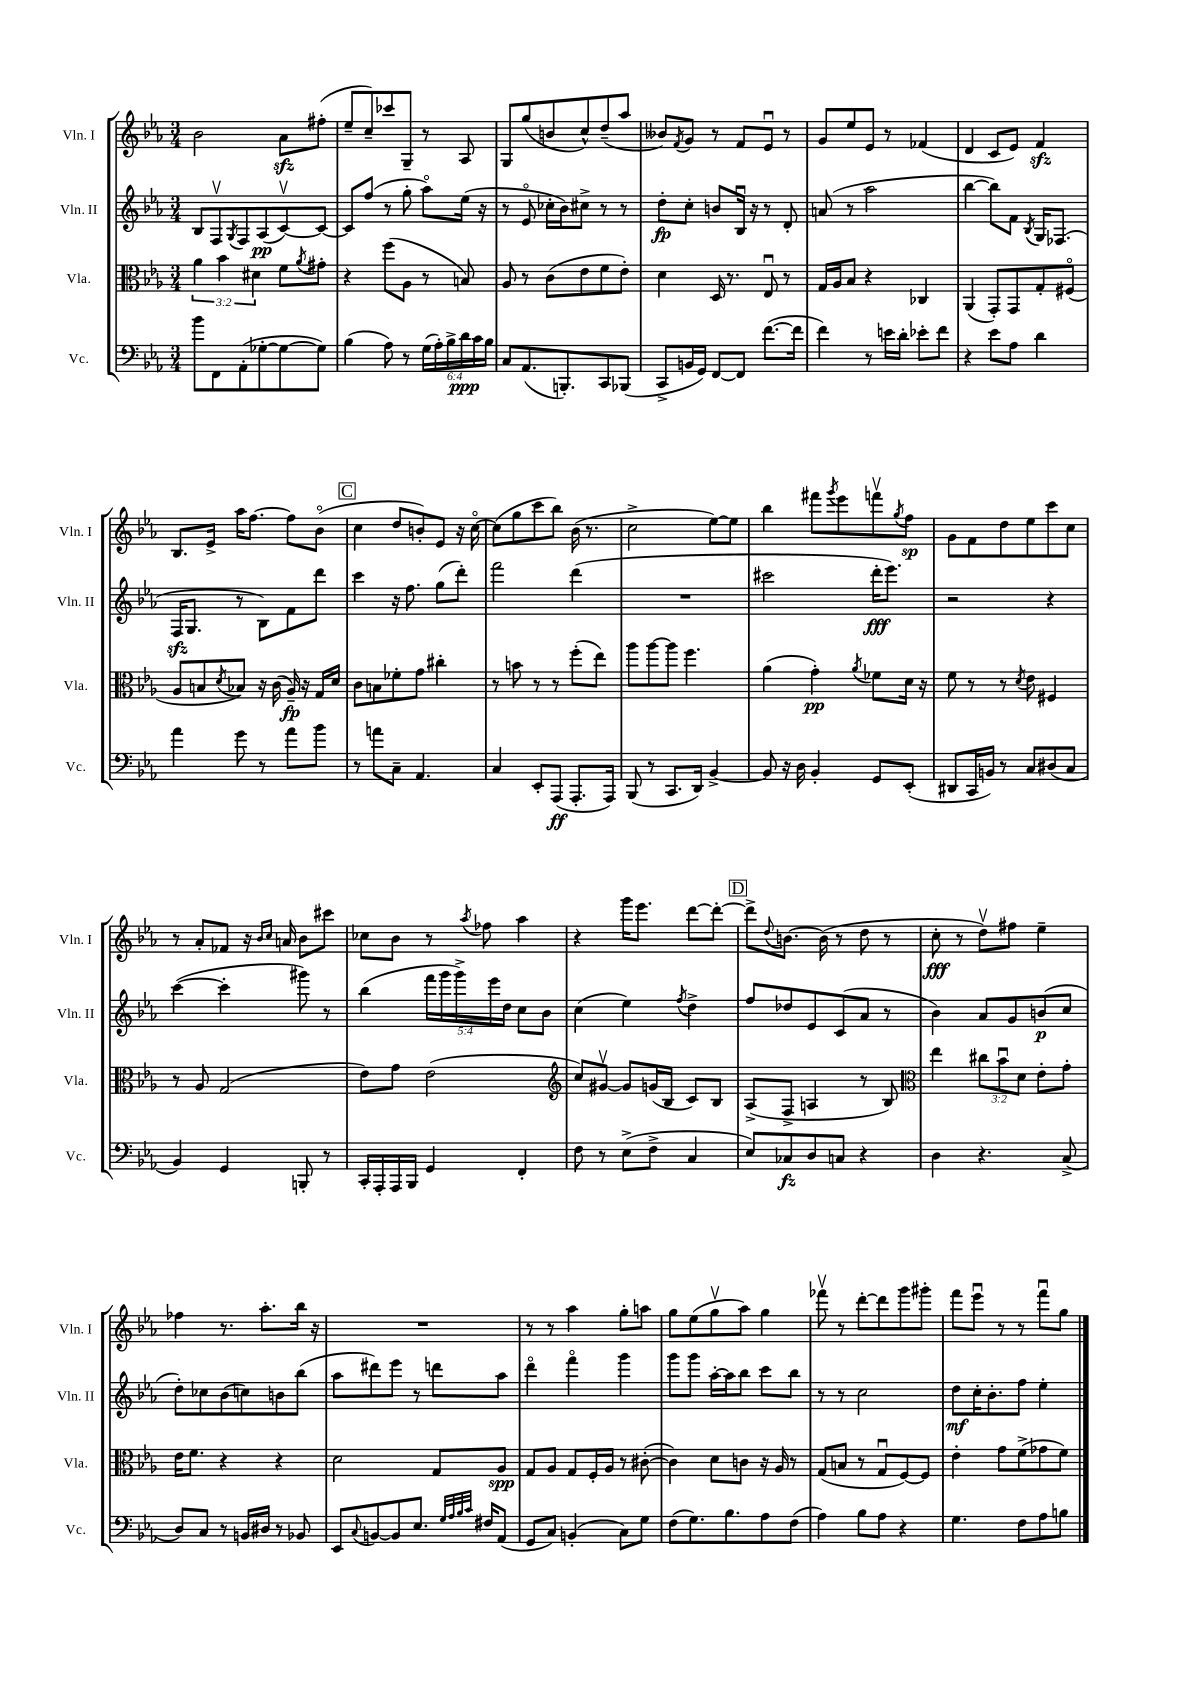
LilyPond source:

<<
\new StaffGroup <<
\new Staff = "s0" \with { instrumentName = "Vln. I" shortInstrumentName = "Vln. I" } {
    \clef treble \key ees \major \numericTimeSignature \time 3/4
    bes'2 aes'8\sfz fis''8-.( |
    ees''8-- c''8--) ces'''8 g8-- r8 aes8 |
    g8 g''8( b'8 c''8-^) d''8--( aes''8 |
    beses'8) \acciaccatura { f'8 } g'8 r8 f'8 ees'8\downbow r8 |
    g'8 ees''8 ees'8 r8 fes'4( |
    d'4 c'8 ees'8) f'4\sfz |
    bes8. ees'16-> aes''16 f''8.~ f''8 bes'8\flageolet( |
    \mark \markup { \box "C" } c''4 d''8 b'8-.) ees'8 r16 c''16~\flageolet |
    c''8( g''8 c'''8 bes''8) bes'16( r8. |
    c''2-> ees''8~) ees''8 |
    bes''4 fis'''8 \acciaccatura { g'''8 } ees'''8 f'''8\upbow \acciaccatura { g''8 } f''8\sp |
    g'8 f'8 d''8 ees''8 c'''8 c''8 |
    r8 aes'8-. fes'8 r16 \grace { bes'16 c''16 } a'16 bes'8 cis'''8 |
    ces''8 bes'8 r8 \acciaccatura { aes''8 } fes''8 aes''4 |
    r4 g'''16 ees'''8. d'''8~ d'''8~-. |
    \mark \markup { \box "D" } d'''8-> \appoggiatura { d''8 } b'8.~ b'16( r8 d''8 r8 |
    c''8-.\fff r8 d''8\upbow) fis''8 ees''4-- |
    fes''4 r8. aes''8.-. bes''16 r16 |
    R2. |
    r8 r8 aes''4 g''8-. a''8 |
    g''8 ees''8( g''8\upbow aes''8) g''4 |
    fes'''8\upbow r8 d'''8~-. d'''8 g'''8 gis'''8-. |
    f'''8 ees'''8\downbow r8 r8 f'''8\downbow g''8 \bar "|." |
}
\new Staff = "s1" \with { instrumentName = "Vln. II" shortInstrumentName = "Vln. II" } {
    \clef treble \key ees \major \numericTimeSignature \time 3/4 \override Staff.TupletNumber.text = #tuplet-number::calc-fraction-text
    bes8 f8\upbow \acciaccatura { g8 } f8 aes8\pp( c'8~\upbow) c'8~ |
    c'8 f''8( r8 g''8-. aes''8\flageolet) ees''16( r16 |
    r8 ees'8\flageolet ces''16-. bes'16) cis''8-> r8 r8 |
    d''8-.\fp c''8-. b'8 bes16\downbow r16 r8 d'8-. |
    a'8( r8 aes''2 |
    bes''4~ bes''8) f'8 \acciaccatura { bes8 } g16 fes8.( |
    f16\sfz g8. r8 bes8) f'8 d'''8 |
    \mark \markup { \box "C" } c'''4 r16 f''8. g''8( d'''8-.) |
    f'''2 d'''4( |
    R2. |
    cis'''2 d'''16-.\fff ees'''8.) |
    r2 r4 |
    c'''4~( c'''4-. gis'''8) r8 |
    bes''4( \tuplet 5/4 { f'''16 g'''16 g'''16->) ees'''16 d''16 } c''8 bes'8 |
    c''4( ees''4) \acciaccatura { f''8 } d''4-> |
    \mark \markup { \box "D" } f''8 des''8 ees'8 c'8( aes'8 r8 |
    bes'4) aes'8 g'8 b'8\p( c''8 |
    d''8-.) ces''8 bes'8( c''8) b'8 bes''8( |
    aes''8 dis'''8) ees'''8 r8 d'''8 aes''8 |
    d'''4\flageolet f'''4\flageolet g'''4 |
    g'''8 g'''8 aes''16~-. aes''16 bes''8 c'''8 bes''8 |
    r8 r8 c''2 |
    d''8\mf c''16-. bes'8.-. f''8 ees''4-. \bar "|." |
}
\new Staff = "s2" \with { instrumentName = "Vla." shortInstrumentName = "Vla." } {
    \clef alto \key ees \major \numericTimeSignature \time 3/4 \override Staff.TupletNumber.text = #tuplet-number::calc-fraction-text
    \tuplet 3/2 { aes'4 bes'4 dis'4 } f'8 \acciaccatura { aes'8 } gis'8-. |
    r4 f''8( aes8 r8 b8) |
    aes8 r8 c'8( ees'8 f'8 ees'8-.) |
    d'4 d16 r8. ees8\downbow r8 |
    g16 aes16 bes8 r4 ces4 |
    aes,4( g,8-.) g,8 g8-. fis8\flageolet( |
    aes8 b8 \acciaccatura { d'8 } bes8) r16 c'16( aes16--\fp) r16 g16 d'16 |
    \mark \markup { \box "C" } c'8 b8 fes'8-. g'8 cis''4-. |
    r8 b'8 r8 r8 f''8-.( ees''8) |
    aes''8 aes''8~ aes''8 f''4. |
    aes'4( g'4-.\pp) \acciaccatura { aes'8 } fes'8 d'16 r16 |
    f'8 r8 r8 \acciaccatura { d'8 } ees'8 fis4 |
    r8 aes8 g2( |
    ees'8) g'8 ees'2( |
    \clef treble c''8) gis'8~\upbow gis'8 g'16( bes16 c'8) bes8 |
    \mark \markup { \box "D" } aes8->( f8-> a4 r8 bes8) |
    \clef alto ees''4 \tuplet 3/2 { cis''8 bes'8\downbow d'8 } ees'8-. g'8-. |
    ees'16 f'8. r4 r4 |
    d'2 g8 aes8\spp |
    g8 aes8 g8 f16-. aes16 r8 cis'8~-.( |
    cis'4) d'8 c'8 r16 aes16 r8 |
    g8( b8 r8 g8\downbow f8~) f8 |
    ees'4-. g'8 f'8->( ges'8 f'8) \bar "|." |
}
\new Staff = "s3" \with { instrumentName = "Vc." shortInstrumentName = "Vc." } {
    \clef bass \key ees \major \numericTimeSignature \time 3/4 \override Staff.TupletNumber.text = #tuplet-number::calc-fraction-text
    bes'8 f,8 aes,8-.( ges8~-. ges8~ ges8) |
    bes4( aes8) r8 \tuplet 6/4 { g16( aes16-.) bes16-> d'16\ppp c'16 bes16 } |
    c8 aes,8.( b,,8.-.) c,8 bes,,8( |
    c,8-> b,16 g,16) f,8~ f,8 f'8.~( f'16 |
    f'4) r8 e'16 d'16-. ees'8-. f'8 |
    r4 ees'8 aes8 d'4 |
    aes'4 g'8 r8 aes'8 bes'8 |
    \mark \markup { \box "C" } r8 a'8 c8-- aes,4. |
    c4 ees,8-. aes,,8\ff( aes,,8.-. aes,,16) |
    bes,,8( r8 c,8. d,16) bes,4~-> |
    bes,8 r16 d16 bes,4-. g,8 ees,8-.( |
    dis,8 c,16 b,16) r8 c8 dis8( c8 |
    bes,4) g,4 b,,8-. r8 |
    c,16-. aes,,16-. aes,,16 bes,,16 g,4 f,4-. |
    f8 r8 ees8->( f8-> c4 |
    \mark \markup { \box "D" } ees8) ces8\fz d8 c8 r4 |
    d4 r4. c8->( |
    d8) c8 r8 b,16 dis16 r8 bes,8 |
    ees,8 \appoggiatura { c8 } b,8~ b,8 ees8. \grace { g32 aes32 bes32 c'32 } fis16 aes,8( |
    g,8 c8) b,4-.( c8) g8 |
    f8( g8.) bes8. aes8 f8( |
    aes4) bes8 aes8 r4 |
    g4. f8 aes8 b8 \bar "|." |
}
>>
>>
\layout { \context { \Score \remove "Bar_number_engraver" } }
